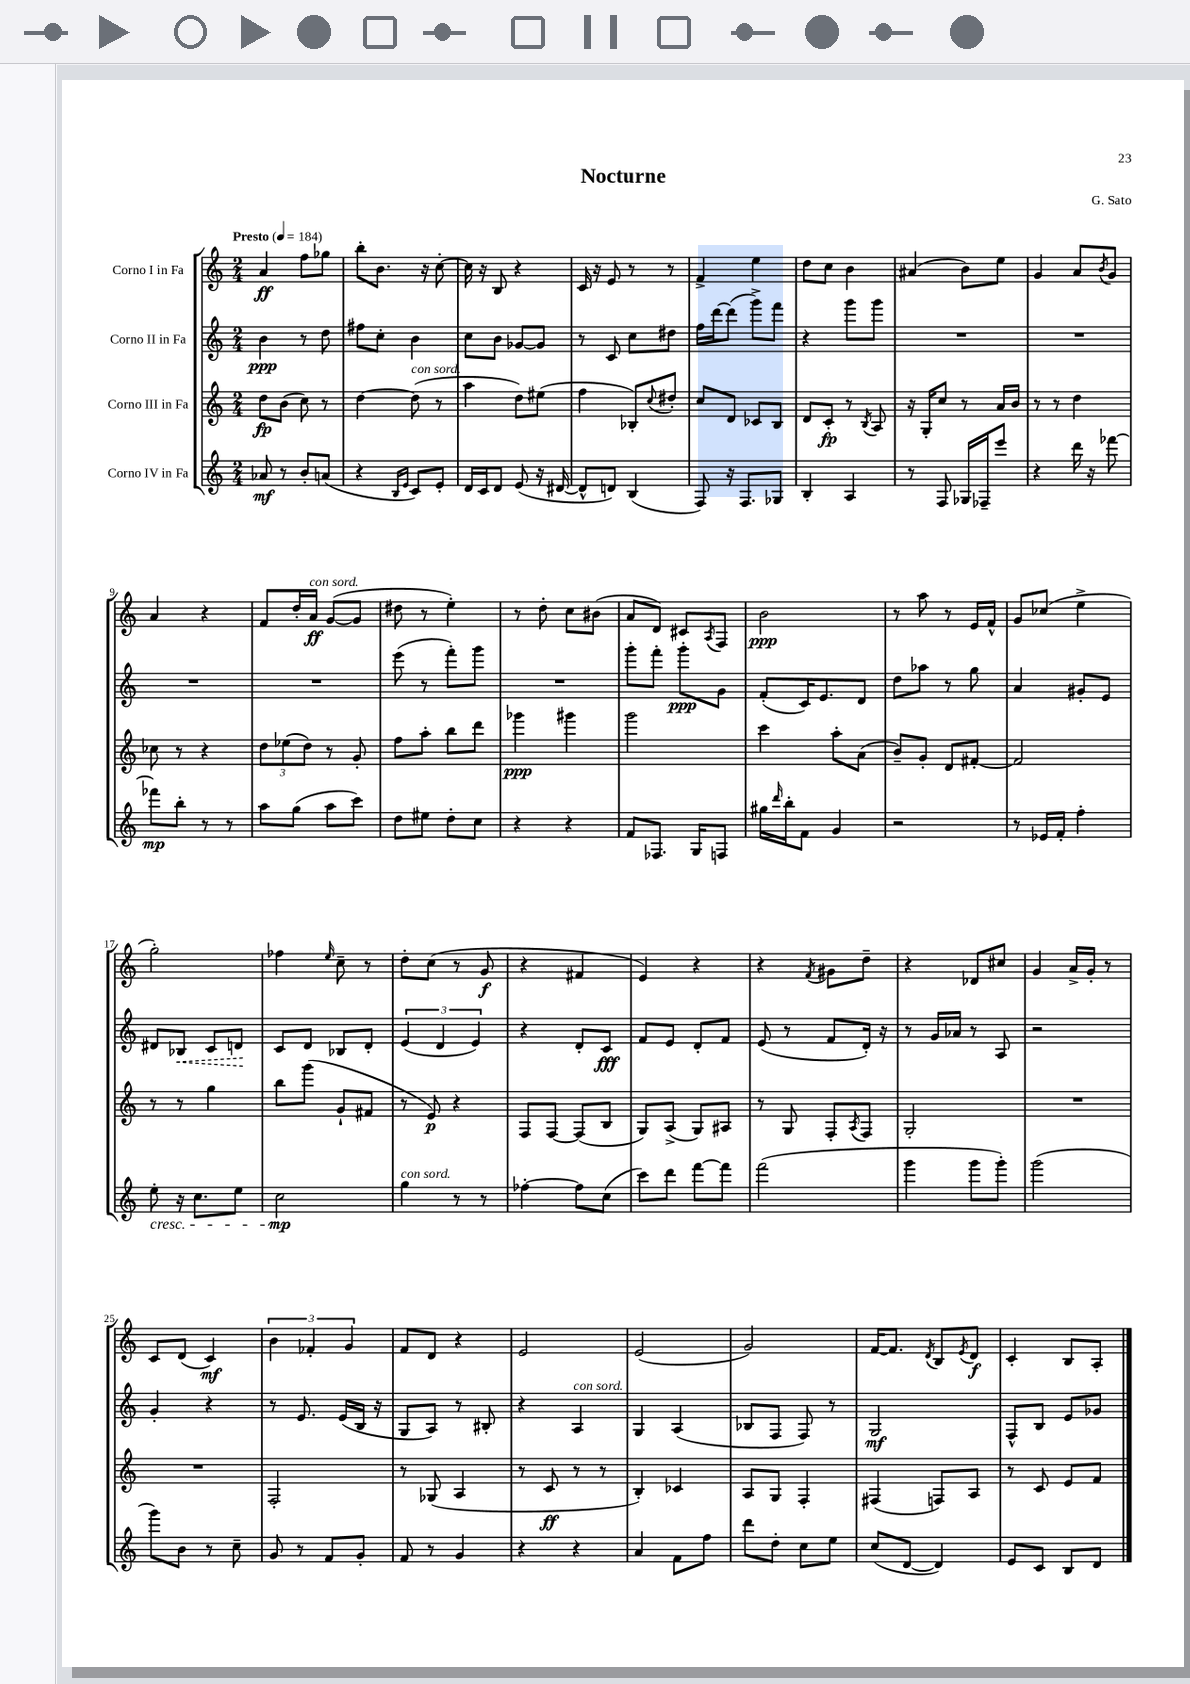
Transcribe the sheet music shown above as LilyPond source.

\header { title = "Nocturne" composer = "G. Sato" }
<<
\new StaffGroup <<
\new Staff = "s0" \with { instrumentName = "Corno I in Fa" } {
    \clef treble \key c \major \numericTimeSignature \time 2/4 \tempo "Presto" 4 = 184
    a'4\ff f''8 ges''8 |
    b''8-. b'8. r16 c''8~-. |
    c''16 r16 b8 r4 |
    c'16 r16 e'8 r8 r8 |
    f'4-> e''4 |
    d''8 c''8 b'4 |
    ais'4( b'8) e''8 |
    g'4 a'8 \acciaccatura { b'8 } g'8 |
    a'4 r4 |
    f'8 d''16-. a'16\ff^\markup { \italic "con sord." } g'8~( g'8 |
    dis''8 r8 e''4-.) |
    r8 d''8-. c''8 bis'8( |
    a'8 d'8) cis'8 \acciaccatura { a8 } f8 |
    b'2\ppp |
    r8 a''8 r8 e'16 f'16-^ |
    g'8 ces''8( e''4-> |
    g''2-.) |
    fes''4 \grace { e''16 } c''8-- r8 |
    d''8-. c''8( r8 g'8\f |
    r4 fis'4 |
    e'4) r4 |
    r4 \acciaccatura { f'8 } gis'8 d''8-- |
    r4 des'8 cis''8 |
    g'4 a'16-> g'16-. r8 |
    c'8 d'8( c'4\mf) |
    \tuplet 3/2 { b'4 fes'4-. g'4 } |
    f'8 d'8 r4 |
    e'2 |
    e'2( |
    g'2) |
    f'16~ f'8. \acciaccatura { d'8 } b8 \acciaccatura { e'8 } d'8\f |
    c'4-. b8 a8-. \bar "|." |
}
\new Staff = "s1" \with { instrumentName = "Corno II in Fa" } {
    \clef treble \key c \major \numericTimeSignature \time 2/4
    b'4\ppp r8 d''8 |
    fis''8 c''8-. b'4 |
    c''8 b'8 ges'8~ ges'8 |
    r8 c'8 c''8 dis''8 |
    f''16 d'''16~ d'''8( g'''8->) f'''8 |
    r4 g'''8 g'''8 |
    R2 |
    R2 |
    R2 |
    R2 |
    e'''8( r8 f'''8-.) g'''8 |
    R2 |
    g'''8-. f'''8-. g'''8-.\ppp g'8 |
    f'8-.( c'16) e'8. d'8 |
    d''8 aes''8 r8 g''8 |
    a'4 gis'8-. e'8 |
    dis'8 \once \override Hairpin.style = #'dashed-line bes8\< c'8 d'8\! |
    c'8 d'8 bes8 d'8-. |
    \tuplet 3/2 { e'4( d'4 e'4) } |
    r4 d'8-. c'8\fff |
    f'8 e'8 d'8-. f'8 |
    e'8( r8 f'8 d'16-.) r16 |
    r8 g'16 aes'16 r8 a8 |
    r2 |
    g'4-. r4 |
    r8 e'8. e'16( b16 r16 |
    g8 a8) r8 bis8-. |
    r4 a4^\markup { \italic "con sord." } |
    g4 a4( |
    bes8 f8 f8) r8 |
    g2\mf |
    f8-^ b8 e'8 ges'8 \bar "|." |
}
\new Staff = "s2" \with { instrumentName = "Corno III in Fa" } {
    \clef treble \key c \major \numericTimeSignature \time 2/4
    d''8\fp b'8( c''8) r8 |
    d''4~ d''8^\markup { \italic "con sord." }( r8 |
    a''4 d''8) eis''8( |
    f''4 bes8-.) \appoggiatura { c''8 } dis''8-. |
    c''8 d'8 ces'8 b8 |
    d'8 c'8-.\fp r8 \acciaccatura { b8 } a8 |
    r16 g16-. c''8 r8 a'16 b'16 |
    r8 r8 d''4 |
    ces''8 r8 r4 |
    \tuplet 3/2 { d''8 ees''8( d''8) } r8 g'8-. |
    f''8 a''8-. b''8 d'''8 |
    ges'''4\ppp gis'''4 |
    g'''2 |
    c'''4 a''8-. a'8( |
    b'8--) g'8-. d'8 fis'8~-. |
    fis'2 |
    r8 r8 g''4 |
    b''8 g'''8( g'8-! fis'8 |
    r8 e'8\p) r4 |
    f8 f8~ f8( b8 |
    g8) a8->( g8) ais8 |
    r8 g8 f8-. \acciaccatura { a8 } f8 |
    g2-. |
    R2 |
    R2 |
    f2-. |
    r8 ges8( a4 |
    r8 c'8\ff r8 r8 |
    b4-.) ces'4 |
    a8 g8 f4-. |
    fis4( f8) a8 |
    r8 c'8 e'8 f'8 \bar "|." |
}
\new Staff = "s3" \with { instrumentName = "Corno IV in Fa" } {
    \clef treble \key c \major \numericTimeSignature \time 2/4
    aes'8\mf r8 b'8-. a'8( |
    r4 \grace { b16 e'16 } c'8) e'8-. |
    d'16 c'16 d'8 e'8( r16 dis'16~ |
    dis'8-^ d'8) b4( |
    f8) r16 f8. ges8 |
    b4-. a4 |
    r8 f8 ges16 fes16-- e'''8 |
    r4 d'''16 r16 fes'''8~ |
    fes'''8\mp b''8-. r8 r8 |
    a''8 g''8( a''8 c'''8) |
    d''8 eis''8 d''8-. c''8 |
    r4 r4 |
    f'8 fes8. g16 f8 |
    gis''16 \grace { d'''16 } b''16-. f'8 g'4 |
    r2 |
    r8 ees'16 f'16-. f''4-. |
    e''8-.\cresc r16 c''8. e''8 |
    c''2\mp\! |
    g''4^\markup { \italic "con sord." } r8 r8 |
    fes''4~-. fes''8 c''8( |
    c'''8) d'''8 f'''8~ f'''8 |
    f'''2( |
    g'''4 g'''8 g'''8-.) |
    g'''2( |
    g'''8) b'8 r8 c''8-- |
    g'8 r8 f'8 g'8-. |
    f'8 r8 g'4 |
    r4 r4 |
    a'4 f'8 f''8 |
    d'''8 d''8-. c''8 e''8 |
    c''8( d'8~ d'4) |
    e'8 c'8 b8 d'8 \bar "|." |
}
>>
>>
